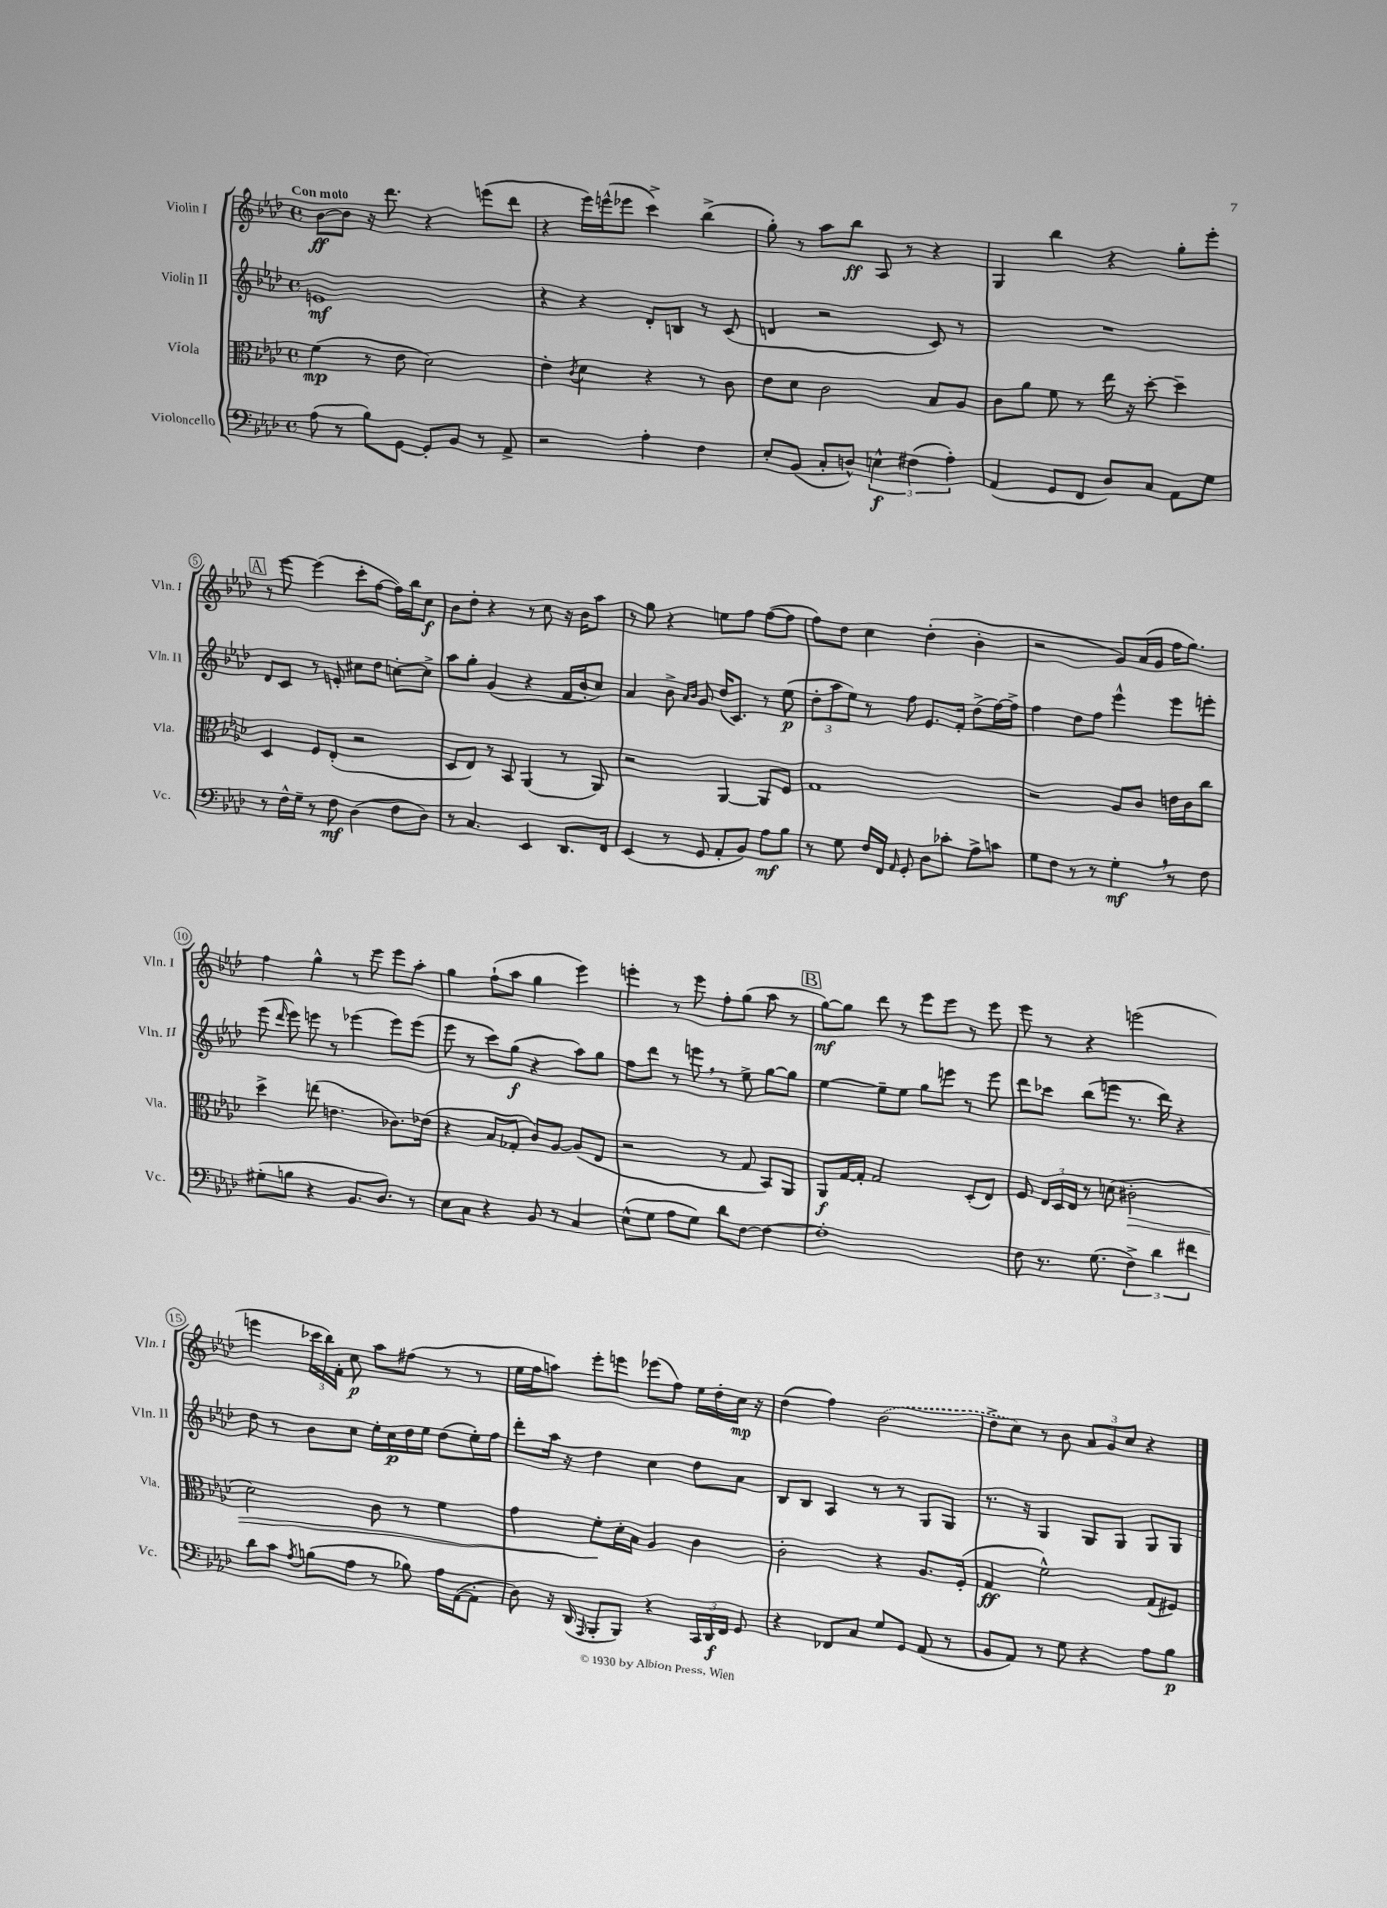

**kern	**kern	**kern	**kern
*staff4	*staff3	*staff2	*staff1
*clefF4	*clefC3	*clefG2	*clefG2
*k[b-e-a-d-]	*k[b-e-a-d-]	*k[b-e-a-d-]	*k[b-e-a-d-]
*M4/4	*M4/4	*M4/4	*M4/4
*met(c)	*met(c)	*met(c)	*met(c)
(8A-	(4f	1e	[8b-
8r	.	.	8b-]
8B-)	8r	.	16r
.	.	.	8.ddd-
[8GG	8e-	.	.
8GG']	2d-)	.	4r
8BB-	.	.	.
8r	.	.	(8eee
8AA-^	.	.	8ddd-
=	=	=	=
2r	4e-'	4r	4r
.	8qc	.	.
.	4d-	4r	16eee-)
.	.	.	(16eee^^
.	.	.	8eee-
4A-'	4r	8d-'	4ccc^)
.	.	8B	.
4F	8r	8r	(4bb-^
.	8c	(8c	.
=	=	=	=
8E-'	8e-	4d	8gg')
(8BB-	8d-	.	8r
8C'	2c	2r	8aa-
8D^^)	.	.	8bb-
6E^^	.	.	8A-
.	.	.	8r
(6F#	.	.	.
.	8B-	8c)	4r
6A-')	.	.	.
.	8A-	8r	.
=	=	=	=
(4AA-	8c	1r	4G
.	8a-	.	.
8GG	8f	.	4bb-
8FF	8r	.	.
8D-)	16ee-	.	4r
.	16r	.	.
8C	[8dd-'	.	.
8AA-	4dd-~]	.	8gg'
8G	.	.	8eee-'
=	=	=	=
8r	4D-	8d-	8r
16F^^	.	8c	[8eee-
16G~	.	.	.
8r	8F	8r	(4eee-]
8F	(8E-'	8e'	.
(4D-	2r	8cc#	8ccc'
.	.	8dd-	[8ff
8F	.	[8cc'	16ff])
.	.	.	16bb-
8D-)	.	8cc^]	8cc
=	=	=	=
8r	8D-	8aa-	8b-
4.C	8E-)	8gg'	8dd-'
.	8r	(4g	4r
.	8BB-	.	.
4EE-	(4AA-	4r	8r
.	.	.	8cc
8.DD-	8r	16f	16r
.	.	16b-'	16b-
.	8AA-)	8cc)	8aa-
16FF	.	.	.
=	=	=	=
(4EE-	2r	4a-	8r
.	.	.	8gg
8r	.	8b-^	4r
.	.	16qqa-	.
.	.	16qqb-	.
8GG	.	8g	.
8AA-'	[4AA-	(16dd-	8ee
.	.	8.c)	.
8BB-)	.	.	8ff
8A-	8AA-]	8r	([8ff
8B-	8F	(8ee-	8ff]
=	=	=	=
8r	1G	12dd-'	8ff)
.	.	12aa-	.
8G	.	.	8dd-
.	.	12ee-)	.
16F	.	8r	4cc
16FF	.	.	.
16qqAA-	.	.	.
8GG'	.	8ff	.
8D-	.	8.e-	(4dd-'
8c-'	.	.	.
.	.	16f'	.
8A-^	.	(8dd-^	4b-'
8c	.	[16ff)	.
.	.	16ff^]	.
=	=	=	=
8G	2r	4ff	2r
8F	.	.	.
8r	.	8dd-	.
8r	.	8ff	.
4G'	8A-	4eee-^^	8g)
.	8c	.	(16a-
.	.	.	16g
8r	16e	8eee-	16ff
.	16c	.	8.gg)
8F	8cc	8eee'	.
=	=	=	=
(8G#'	4dd-^	(8eee-	4ff
.	.	16qqddd-	.
8B	.	8eee-)	.
4r	(8ee	8eee	4gg^^
.	4.e	8r	.
8.BB-	.	(4eee-	8r
.	.	.	8eee-
8.D-)	.	.	.
.	8.c-)	8eee-)	8eee-
8r	.	(8eee-	8aa-'
.	(16e-	.	.
=	=	=	=
8E-	4r	8eee-	4gg
8C	.	8r	.
4r	8B-	8ccc)	(8ff`
.	8G-'	(8gg	8aa-
8BB-	8c)	4r	4gg
8r	[8A-	.	.
4C	(8A-]	8aa-)	4eee-)
.	8E-	8gg	.
=	=	=	=
(8E-^^	2r	8ff	4eee'
8G	.	8ddd-	.
8A-	.	8r	8r
8G)	.	8eee	8eee
8d-	8r	8r	8ff'
[8F	8G	8ee-^	(8gg
4F_	8BB-)	[8gg	8aa-
.	8AA-	8gg]	8r
=	=	=	=
1F']	8AA-	[4ee-	[8gg)
.	[16G	.	8gg]
.	16G']	.	.
.	2G	8ee-~]	8ddd-
.	.	8ee-	8r
.	.	8gg	8eee-
.	.	8eee	8eee-
.	(8D-'	8r	8r
.	8E-)	8eee	8eee-
=	=	=	=
8F	8F	8ddd-	8eee-
8.r	24E-	8ccc-	8r
.	24D-	.	.
.	24E-	.	.
.	8r	(8bb-	4r
(8.G	.	.	.
.	(8d	8eee	.
6F^)	2c#'	8.r	(2eee
6d-	.	.	.
.	.	16ddd-)	.
.	.	4r	.
6f#	.	.	.
=	=	=	=
8d-	2d-)	8dd-	4eee
8c	.	8r	.
8qA-	.	.	.
(8B	.	8b-	24ccc-
.	.	.	24bb-)
.	.	.	24f'
8A-	.	8cc	8cc
8r	8c	16ee-'	8aa-
.	.	16cc	.
8B-)	8r	16dd-	(8ff#
.	.	16ee-	.
16A-	4f	(8dd-	8r
([16AA-	.	.	.
8AA-']	.	16ee-')	8r
.	.	16ff	.
=	=	=	=
8D-)	4g	8ddd-'	16ee-
.	.	.	16ff
16r	.	16aa-	8aa)
(16DD-	.	16r	.
16qqAAA-	.	.	.
8BBB-'	8f'	4dd-	8eee-'
8BBB-)	16d-'	.	8eee
.	16B-	.	.
4r	4A-	4cc	(8eee-
.	.	.	8ff)
24CC	4c	8dd-	16ee-
24DD-	.	.	.
.	.	.	16dd-'
24FF	.	.	.
8GG	.	8a-	16cc
.	.	.	16r
=	=	=	=
4r	2c'	8B-	(4dd-
.	.	8B-	.
8FF-	.	4A-	4ff)
8C	.	.	.
8G	4r	8r	(2b-
8GG	.	8r	.
(8AA-	8.A-	8G	.
8r	.	8G	.
.	(16F'	.	.
=	=	=	=
8BB-	4G	8.r	8dd-^
8AA-)	.	.	8cc)
.	.	16r	.
8r	2f^^)	4G	8r
8G	.	.	8b-
4r	.	8G	12a-
.	.	.	12g
.	.	8G	.
.	.	.	12cc
8A-	(8G	8G	4r
8B-	8F#)	8G	.
==	==	==	==
*-	*-	*-	*-
